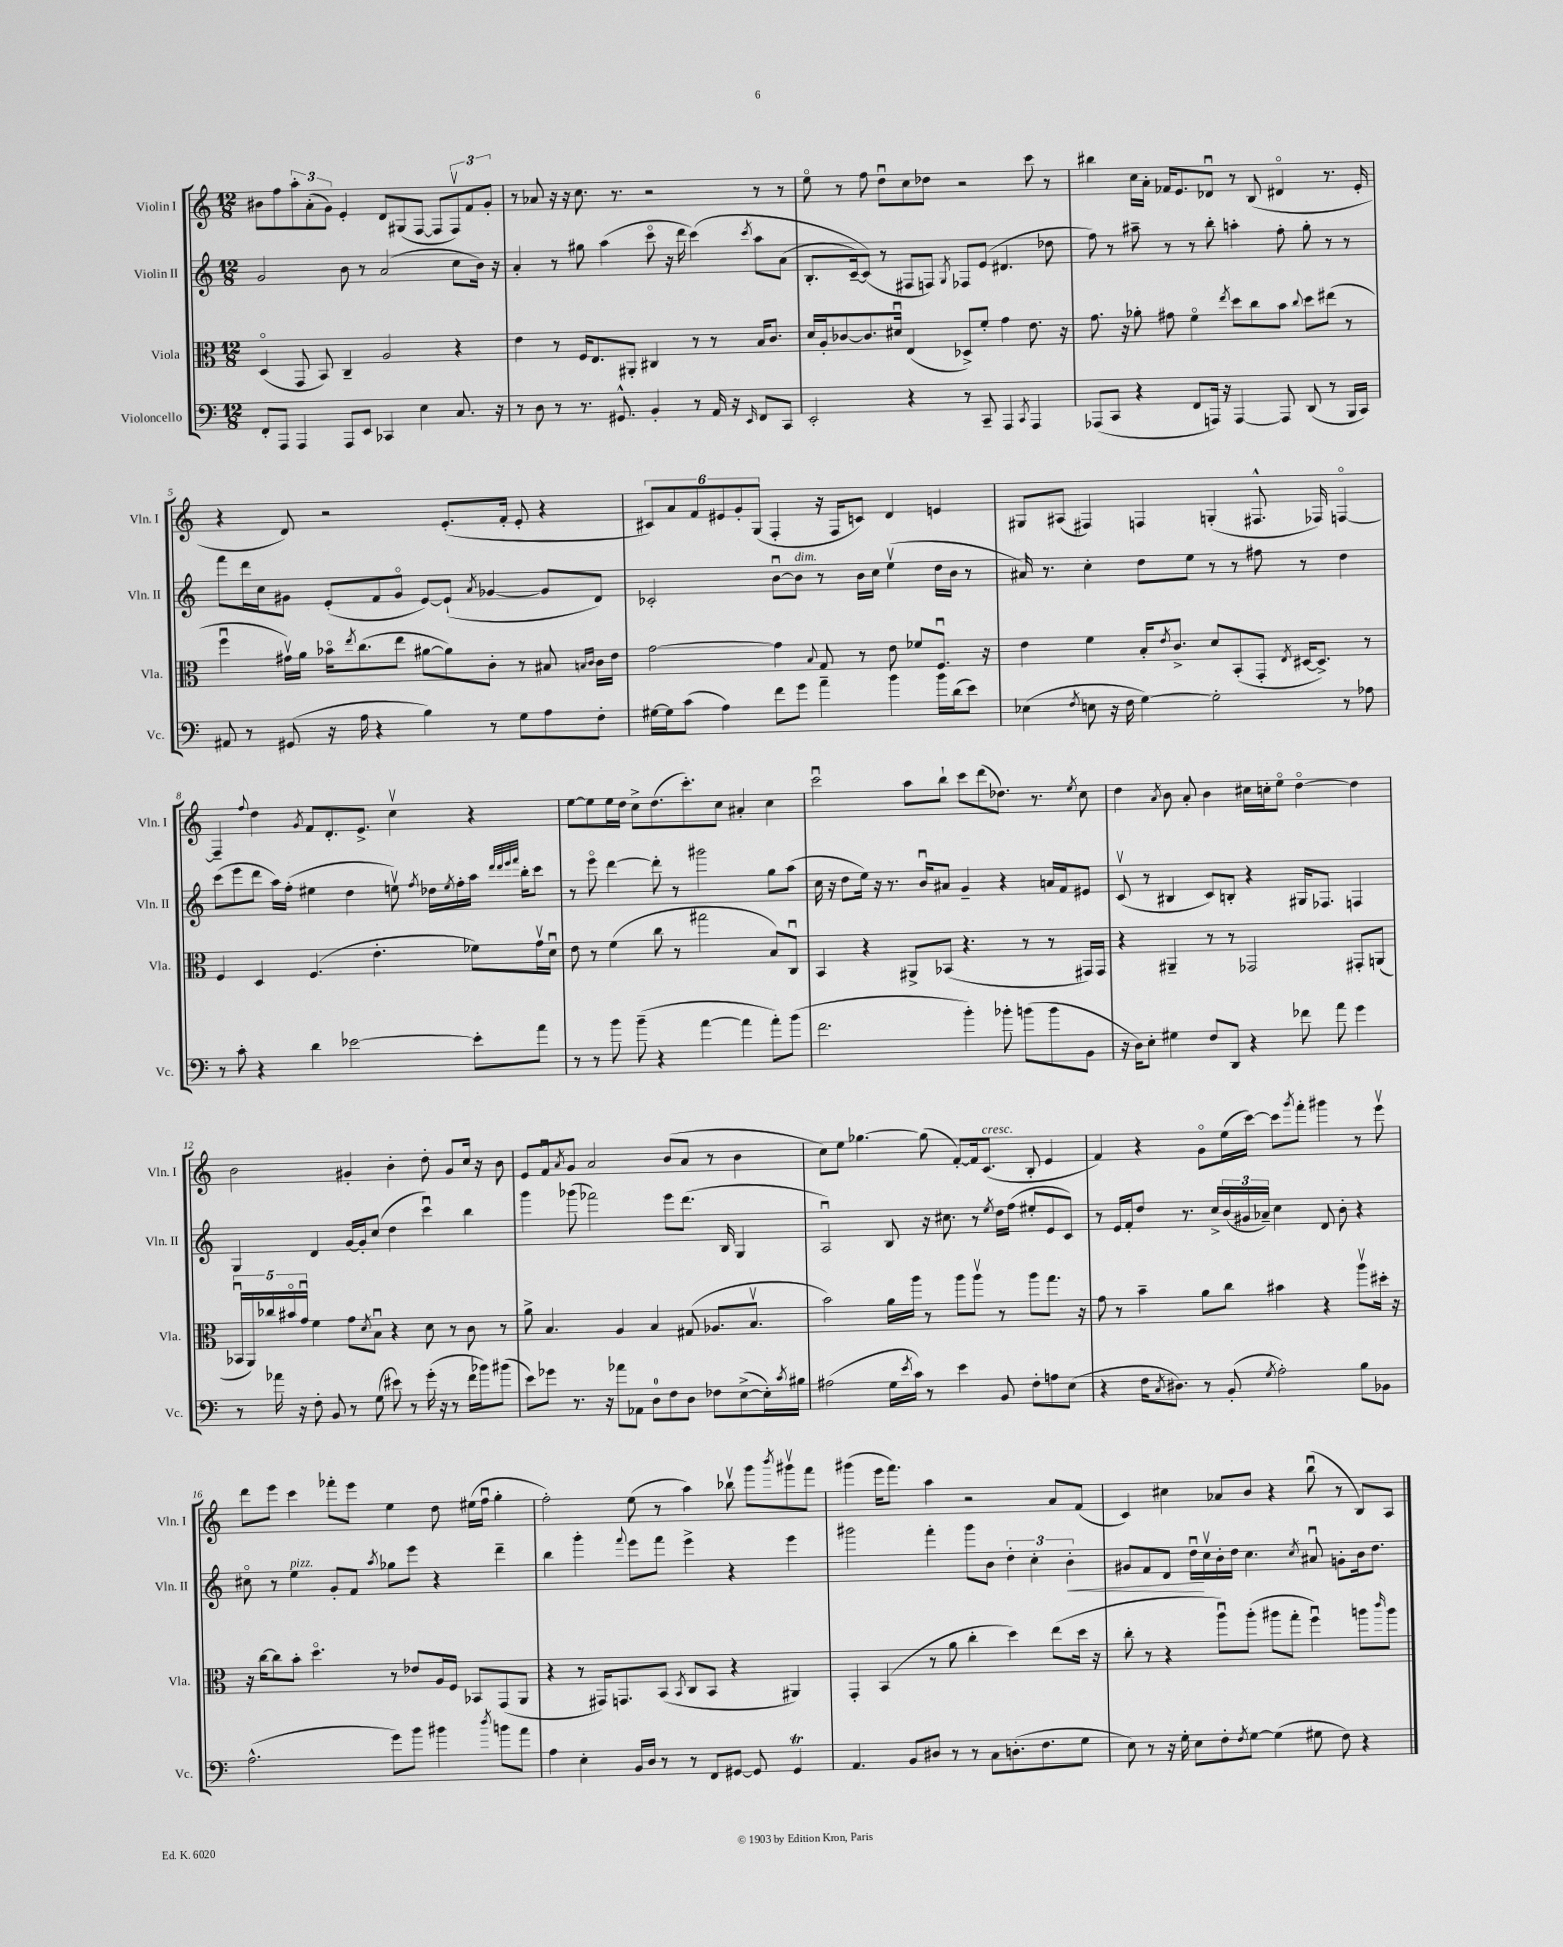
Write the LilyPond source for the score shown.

<<
\new StaffGroup <<
\new Staff = "s0" \with { instrumentName = "Violin I" shortInstrumentName = "Vln. I" } {
    \clef treble \key c \major \numericTimeSignature \time 12/8
    bis'8 f''8 \tuplet 3/2 { a''8-. a'8-.( g'8) } e'4-. d'8 gis8( f8~ f8 \tuplet 3/2 { f8\upbow) f'8 g'8-. } |
    r8 aes'8 r16 r16 c''8. r8. r2 r8 r8 |
    e''8\flageolet r8 f''8 d''8\downbow c''8 des''8 r2 c'''8 r8 |
    bis''4 c''16 a'16-. fes'16 e'8. des'8\downbow r8 b8( dis'4\flageolet r8. e'16-. |
    r4 d'8) r2 e'8.-.( f'16-. e'8-. r4 |
    \tuplet 6/4 { cis'8) a'8 f'8 eis'8 g'8-. g8( } f4-. r16 f16 c'8) d'4 e'4 |
    gis8 ais8( fis4) f4 g4-.( fis8.-^ fes16) f4~\flageolet |
    f4-- \appoggiatura { f''8 } d''4 \acciaccatura { g'8 } f'8 d'8.-. e'8.-> c''4\upbow r4 |
    e''8~ e''8 e''16 d''16 c''8-> d''8.( c'''8.-.) c''8 ais'4-. c''4 |
    c'''2\downbow a''8 b''8-! c'''8 d'''8( des''8.) r8. \acciaccatura { e''8 } c''8 |
    d''4 \acciaccatura { a'8 } b'8 a'8-. b'4 cis''16 c''16-. e''8\flageolet d''4~\flageolet d''4 |
    b'2 gis'4-. b'4-. d''8-. gis'8 c''16 r16 b'8 |
    e'8 f'8\downbow \acciaccatura { a'8 } g'8 a'2 b'8( a'8 r8 b'4 |
    c''8) e''8 ges''4.~ ges''8( f'8~-.) f'16 c'8.^\markup { \italic "cresc." }( b8-. e'4 |
    f'4) r4 g'8\flageolet e''16( c'''16~) c'''8 \acciaccatura { g'''8 } f'''8-. gis'''4 r8 e'''8\upbow |
    d'''8 e'''8 c'''4 fes'''8-. e'''8 e''4 d''8 eis''16( f''16\downbow g''4-. |
    f''2-.) e''8( r8 a''4) bes''8\upbow g'''8 \acciaccatura { b'''8 } gis'''8\upbow f'''8 |
    gis'''4( e'''16 f'''8.) a''4 r2 a'8 f'8( |
    c'4) cis''4 aes'8 b'8 r4 b''8\downbow( r8 b8) a8 \bar "|." |
}
\new Staff = "s1" \with { instrumentName = "Violin II" shortInstrumentName = "Vln. II" } {
    \clef treble \key c \major \numericTimeSignature \time 12/8
    g'2 b'8 r8 a'2( c''8 b'16) r16 |
    a'4-. r8 gis''8 a''4( c'''8\flageolet r16 d'''16 c'''4)\( \acciaccatura { c'''8 } a''8 a'8( |
    b8.-. c'16~--) c'8(\) r8 fis8 f8) \acciaccatura { g8 } fes8 e'8( dis'4. des''8 |
    f''8) r8 ais''8-- r8 r8 b''8-. a''4-. f''8-. g''8-. r8 r8 |
    f'''8 d'''16 c''16 gis'8 e'8-.( f'8 gis'8\flageolet e'8~) e'8-!( \acciaccatura { a'8 } ges'4~ ges'8 d'8) |
    ces'2-. b'8~\downbow b'8^\markup { \italic "dim." } r8 b'16 c''16 e''4\upbow( d''16 b'16 r8 |
    ais'16) r8. c''4-. d''8 e''8 r8 r8 fis''8 r8 d''4 |
    c'''8( e'''8 d'''8 a''16) f''16-.( eis''4 d''4 e''8\upbow) \acciaccatura { f''8 } des''16 \acciaccatura { e''8 } f''16-. a''16 \grace { d'''32 d'''32 e'''32 f'''32 } b''16-. c'''8 |
    r8 e'''8\flageolet d'''4~ d'''8-. r8 gis'''2 g''8 a''8( |
    c''16 r16 d''8 e''16) r16 r8. b'16\downbow ais'8 g'4-- r4 a'16 f'16 eis'8 |
    c'8\upbow( r8 bis4 c'8) b8-. r4 gis16 fes8. f4 |
    g4 d'4 g'16~ g'16-. c''8( d''4 c'''4\downbow) b''4 |
    g'''4 ges'''8( fes'''2) e'''8 d'''8.( b16 g4 |
    a2\downbow) b8 r16 cis''8. r8 \acciaccatura { e''8 } d''16 f''16( eis''8-. e'8 c'8) |
    r8 e'16 f'16-. d''8 r8. c''16-> \tuplet 3/2 { b'16( gis'16 aes'16--) } c''4 d'8 b'8-. r4 |
    cis''8\flageolet r8 e''4^\markup { \italic "pizz." } g'8-. f'8 \acciaccatura { a''8 } ges''8 e'''8 r4 d'''4-- |
    b''4 g'''4-. \appoggiatura { f'''8 } e'''8 f'''8 e'''4-> r4 e'''4 |
    gis'''2 f'''4-. gis'''8 b'8 \tuplet 3/2 { d''4-. c''4-. b'4-.\< } |
    gis'8 f'8 d'8 d''16\downbow\! c''16\upbow b'16-. d''16 c''4. \acciaccatura { c''8 } ais'8\downbow g'8-. b'16 d''8. \bar "|." |
}
\new Staff = "s2" \with { instrumentName = "Viola" shortInstrumentName = "Vla." } {
    \clef alto \key c \major \numericTimeSignature \time 12/8
    d4\flageolet( g,8 b,8) c4-- a2 r4 |
    e'4 r8 f16 e8. ais,8-. cis4 r8 r8 b16 c'8. |
    d'16 a16-. ces'8~ ces'8. dis'16\downbow e4( des8->) f'8-. g'4 e'8. r16 |
    g'8. r16 aes'8-. gis'8 f'4\flageolet \acciaccatura { e''8 } d''8 c''8 b'8 \appoggiatura { c''8 } d''8 eis''8( r8 |
    f''4\downbow gis'16\upbow) a'16 bes'16\flageolet \acciaccatura { e''8 } c''8.( e''8 ais'8~ ais'8) c'8-. r8 bis8 \grace { b16 c'16 } c'16 e'16 |
    g'2~ g'4 \appoggiatura { b8 } g8 r8 e'8 fes'8 f8.\downbow r16 |
    e'4 f'4 b16-. \acciaccatura { e'8 } c'8.-> d'8 b,8-.( g,8-. \acciaccatura { e8 } dis16~ dis8.->) r8 |
    f4 d4 f4.( e'4.-. fes'8) g'16\upbow d'16\downbow |
    e'8 r8 f'4( c''8 r8 gis''2 b8) c8\downbow |
    b,4 r4 ais,8-> bes,8( r4. r8 r8 gis,16) gis,16 |
    r4 ais,4-- r8 r8 ges,2 gis,8-. a,8( |
    \tuplet 5/4 { bes,16\downbow a,16) ces''16 bis'16\flageolet g'16\downbow } f'4 g'8 \acciaccatura { d'8 } b8\downbow r4 d'8 r8 c'8 r8 |
    a'8-> b4. a4 b4 gis8( aes8. b8.\upbow |
    b'2) a'16 a''16 r8 a''8 a''8\upbow r8 a''8 g''8. r16 |
    g'8 r8 b'4-- a'8 c''8 bis'4 r4 a''8\upbow dis''16-. r16 |
    r16 c''16~ c''8 b'8-. d''4.\flageolet r8 ees'8 a16 f16 bes,8 g,8( a,8 |
    r4 r8 gis,16) g,8. b,8( \acciaccatura { b,8 } c8 b,8 r4 ais,4) |
    g,4-. b,4( r8 a'8 c''4-. d''4) e''8( d''16 r16 |
    c''8-. r8 r4 a''8\downbow) a''8-.( ais''8 g''8-. f''4\downbow) a''8 \grace { c'''16 } a''8 \bar "|." |
}
\new Staff = "s3" \with { instrumentName = "Violoncello" shortInstrumentName = "Vc." } {
    \clef bass \key c \major \numericTimeSignature \time 12/8
    f,8-. a,,8 a,,4 a,,8 e,8 ces,4 e4 c8. r16 |
    r8 d8 r8 r8. gis,8.-^ b,4-. r8 a,16 r16 \grace { e,16 } f,8 c,8 |
    e,2-. r4 r8 c,8-- a,,4 \acciaccatura { c,8 } a,,4 |
    aes,,8( c,8 r4 f,8 a,,16) r16 a,,4~ a,,8 d,8( r8 b,,16 c,16) |
    ais,8 r8 gis,8( r16 a16 r4 b4) r8 g8 a8 f8-. |
    gis16~ gis16 c'8( a4) f'8 g'8 a'4-- b'4 b'16 d'16( e'8) |
    ees4( \acciaccatura { f8 } e8 r16 f16 g4~) g2-. r8 aes8 |
    r8 c'8-. r4 d'4 ees'2~ ees'8-. a'8 |
    r8 r8 b'8 b'8--( r4 a'4~ a'4 a'8-.) b'8( |
    f'2. b'4-.) bes'8-. b'8( b'8 b,8 |
    r16 d16) e8-. gis4 f8 d,8 r4 fes'8 a'8 g'4 |
    r8 aes'16 r16 f8-. b,8 r8 g8( eis'8) r8 g'16-.( r16 r8 f'16 bes'16) bis'8( |
    e'8) ges'8 r8. r16 aes'8 aes,8 d8-0 f8 d8 fes8 e8~->( e16-.) \acciaccatura { c'8 } bis16 |
    ais2( g16 \acciaccatura { e'8 } c'16) r8 e'4 b,8 f8-. a8 e8( |
    r4 f16 \acciaccatura { c8 } dis8.) r8 b,8-.( \acciaccatura { g8 } a2-.) b8 bes,8 |
    a2.-^( g'8) b'8 bis'4 \acciaccatura { d''8 } b'8 a'8 |
    a4 e4-. b,16 d16 r8 r8 f,8 gis,8~ gis,8 gis,4\trill |
    a,4. b,8 dis8 r8 r8 c8 d8.-.( f8. g8 |
    e8) r8 r16 g16-. e8 f8-. \acciaccatura { f8 } g8~ g4( gis8 f8) r4 \bar "|." |
}
>>
>>
